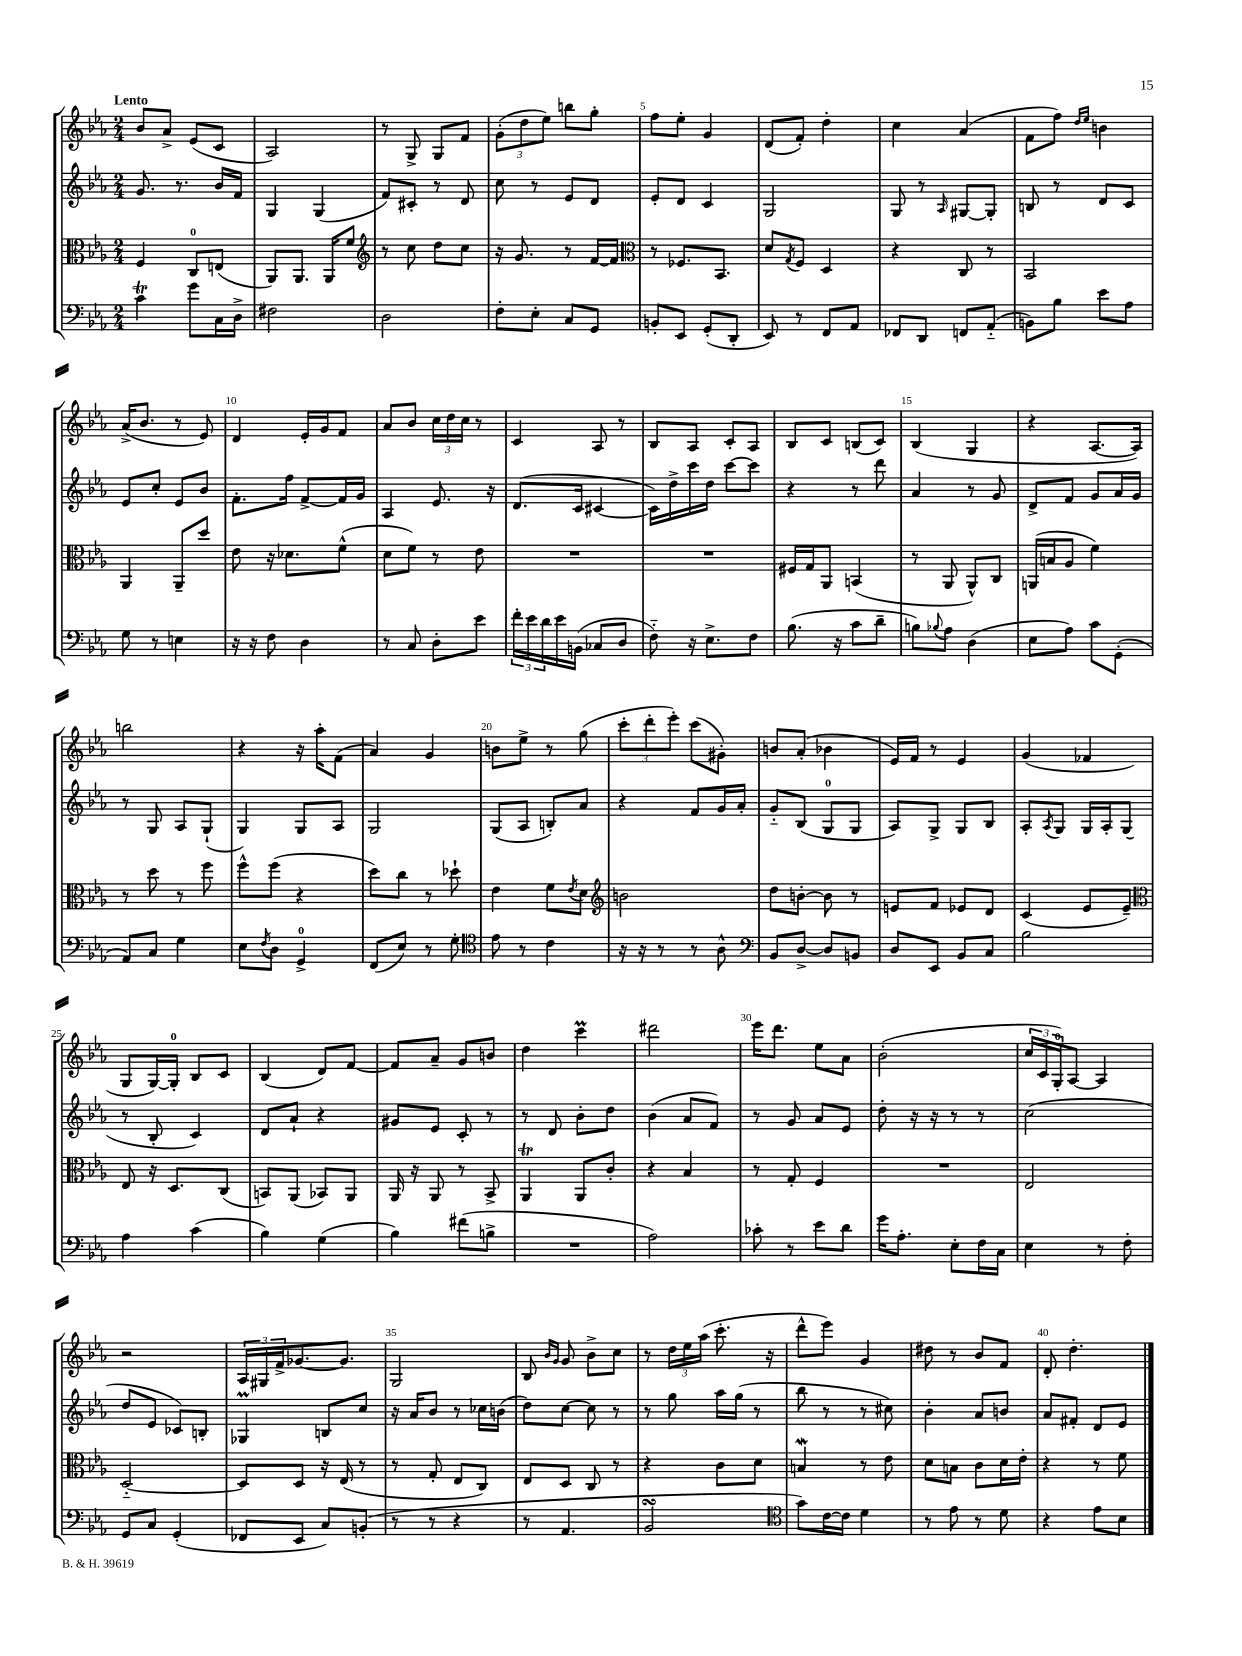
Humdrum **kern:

**kern	**kern	**kern	**kern
*staff4	*staff3	*staff2	*staff1
*clefF4	*clefC3	*clefG2	*clefG2
*k[b-e-a-]	*k[b-e-a-]	*k[b-e-a-]	*k[b-e-a-]
*M2/4	*M2/4	*M2/4	*M2/4
4c\	4F/	8.g/	8b-/L
.	.	.	8a-^/J
.	.	8.r	.
8g\L	8C/L	.	(8e-/L
16C\L	(8E/J	16b-/LL	8c/J
16D^\JJ	.	16f/JJ	.
=	=	=	=
2F#\	8AA-/L)	4G/	2A-/)
.	8.AA-/J	.	.
.	.	(4G/	.
.	16AA-/LK	.	.
.	8f/J	.	.
=	=	=	=
*	*clefG2	*	*
2D\	8r	8f/L)	8r
.	8cc\	8c#'/J	8G^/
.	8dd\L	8r	8G/L
.	8cc\J	8d/	8f/J
=	=	=	=
8F'\L	16r	8cc\	(12g'\L
.	8.g/	.	.
.	.	.	12dd\
8E-'\J	.	8r	.
.	.	.	12ee-\J)
8C/L	8r	8e-/L	8bb\L
8GG/J	[16f/LL	8d/J	8gg'\J
.	16f/]JJ	.	.
=	=	=	=
*	*clefC3	*	*
8BB'/L	8r	8e-'/L	8ff\L
8EE-/J	8.F-/L	8d/J	8ee-'\J
(8GG'/L	.	4c/	4g/
.	8.BB-/J	.	.
8DD'/J	.	.	.
=	=	=	=
8EE-/)	8d/L	2G/	(8d/L
.	8qG/	.	.
8r	8F/J	.	8f'/J)
8FF/L	4D/	.	4dd'\
8AA-/J	.	.	.
=	=	=	=
8FF-/L	4r	8G/	4cc\
8DD/J	.	8r	.
.	.	16qqA-/	.
8FF/L	8C/	[8G#/L	(4a-/
(8AA-'~/J	8r	8G#'/]J	.
=	=	=	=
8BB\L)	2BB-/	8B/	8f\L
8B-\J	.	8r	8ff\J)
.	.	.	16qqdd/LL
.	.	.	16qqee-/JJ
8e-\L	.	8d/L	4b\
8A-\J	.	8c/J	.
=	=	=	=
8G\	4AA-/	8e-/L	(16a-^/LK
.	.	.	8.b-/J
8r	.	8cc'/J	.
4E\	8AA-~/L	8e-/L	8r
.	8dd/J	8b-/J	8e-/)
=	=	=	=
16r	8e-\	8.f'\L	4d/
16r	.	.	.
8F\	16r	.	.
.	8.d-\L	16ff\Jk	.
4D\	.	[8f^/L	16e-'/LL
.	.	.	16g/J
.	(8f^^\J	16f/]L	8f/J
.	.	16g/JJ	.
=	=	=	=
8r	8d\L	4A-/	8a-/L
8C/	8f\J)	.	8b-/J
8D'\L	8r	8.e-/	24cc\LL
.	.	.	24dd\
.	.	.	24cc\JJ
8e-\J	8e-\	.	8r
.	.	16r	.
=	=	=	=
24f'\LL	2r	(8.d/L	4c/
24e-\	.	.	.
24d\	.	.	.
16e-\	.	.	.
(16BB\JJ	.	16c/Jk	.
8C-/L	.	[4c#/	8A-/
8D/J	.	.	8r
=	=	=	=
8F'~\)	2r	16c#\]LL)	8B-/L
.	.	16dd^\	.
16r	.	16ccc\	8A-/J
8.E-^\L	.	16dd\JJ	.
.	.	[8ccc\L	8c'/L
8F\J	.	8ccc\]J	8A-/J
=	=	=	=
(8.B-\	16F#/LL	4r	8B-/L
.	16G/J	.	.
.	8AA-/J	.	8c/J
16r	.	.	.
8c\L	(4BB/	8r	(8B/L
8d~\J	.	8ddd\	8c/J)
=	=	=	=
8B\L)	8r	4a-/	(4B-/
8qqB-/	.	.	.
8A-\J	8AA-/	.	.
(4D\	8AA-^^/L)	8r	4G/
.	8C/J	8g/	.
=	=	=	=
8E-\L	(16AA/LL	8d^/L	4r
.	16B/J	.	.
8A-\J)	8A-/J	8f/J	.
8c\L	4f\)	8g/L	[8.A-/L
(8GG'\J	.	16a-/L	.
.	.	16g/JJ	16A-/]Jk)
=	=	=	=
8AA-/L)	8r	8r	2bb\
8C/J	8dd\	8G/	.
4G\	8r	8A-/L	.
.	8ff\	(8G`/J	.
=	=	=	=
8E-\L	8ff^^\L	4G/)	4r
8qF/	.	.	.
8D\J	(8ff\J	.	.
4GG^/	4r	8G/L	16r
.	.	.	16aa-'\LK
.	.	8A-/J	(8f\J
=	=	=	=
(8FF/L	8dd\L)	2G/	4a-/)
8E-/J)	8cc\J	.	.
8r	8r	.	4g/
8G'\	8dd-`\	.	.
=	=	=	=
*clefC4	*	*	*
8e-\	4e-\	(8G/L	8b\L
8r	.	8A-/J	8ee-^\J
4c\	8f\L	8B'/L)	8r
.	8qe-/	.	.
.	8d\J	8a-/J	(8gg\
=	=	=	=
*	*clefG2	*	*
16r	2b\	4r	12ccc'\L
16r	.	.	.
.	.	.	12ddd'\
8r	.	.	.
.	.	.	12eee-'\J)
8r	.	8f/L	(8ccc\L
8A-^^\	.	16g/L	8g#'\J)
.	.	16a-'/JJ	.
=	=	=	=
*clefF4	*	*	*
8BB-/L	8dd\L	8g'~/L	8b/L
[8D^/J	[8b'\J	(8B-/J	(8a-'/J
8D/]L	8b\]	8G/L	4b-\
8BB/J	8r	8G/J	.
=	=	=	=
8D/L	8e/L	8A-/L)	16e-/LL)
.	.	.	16f/JJ
8EE-/J	8f/J	8G^/J	8r
8BB-/L	8e-/L	8G/L	4e-/
8C/J	8d/J	8B-/J	.
=	=	=	=
2B-\	(4c/	8A-'/L	(4g/
.	.	8qA-/	.
.	.	8G/J	.
.	8e-/L	16G/LL	4f-/
.	.	16A-'/J	.
.	8e-~/J)	(8G/J	.
=	=	=	=
*	*clefC3	*	*
4A-\	8E-/	8r	8G/L
.	16r	8B-'/	[16G/L)
.	8.D/L	.	16G'/]JJ
(4c\	.	4c/)	8B-/L
.	(8C/J	.	8c/J
=	=	=	=
4B-\)	8BB/L)	8d/L	(4B-/
.	(8AA-/J	8a-`/J	.
(4G\	8BB-/L)	4r	8d/L)
.	8AA-/J	.	[8f/J
=	=	=	=
4B-\)	16AA-/	8g#/L	8f/]L
.	16r	.	.
.	8AA-/	8e-/J	8a-~/J
(8f#\L	8r	8c'/	8g/L
8B^\J	8BB-^/	8r	8b/J
=	=	=	=
2r	4AA-/	8r	4dd\
.	.	8d/	.
.	8AA-/L	8b-'\L	4ccc\
.	8c'/J	8dd\J	.
=	=	=	=
2A-\)	4r	(4b-\	2ddd#\
.	4B-/	8a-/L	.
.	.	8f/J)	.
=	=	=	=
8c-'\	8r	8r	16eee-\LK
.	.	.	8.ddd\J
8r	8G'/	8g/	.
8e-\L	4F/	8a-/L	8ee-\L
8d\J	.	8e-/J	8a-\J
=	=	=	=
16g\LK	2r	8dd'\	(2b-'\
8.A-'\J	.	.	.
.	.	16r	.
.	.	16r	.
8E-'\L	.	8r	.
16F\L	.	8r	.
16C\JJ	.	.	.
=	=	=	=
4E-\	2E-/	(2cc\	24cc/LL
.	.	.	24c/
.	.	.	24G'/J)
.	.	.	[8A-/J
8r	.	.	4A-/]
8F'\	.	.	.
=	=	=	=
8GG/L	[2D'~/	8dd/L	2r
8C/J	.	8e-/J	.
(4GG'/	.	8c-/L)	.
.	.	8B'/J	.
=	=	=	=
8FF-/L	8D/]L	4G-/	24A-/LL
.	.	.	24G#/
.	.	.	24f^/J
8EE-/J	8D/J	.	[8.g-/
8C/L)	16r	8B/L	.
.	(16E-/	.	8.g-/]J
(8BB'/J	8r	8cc/J	.
=	=	=	=
8r	8r	16r	2G/
.	.	16a-/LK	.
8r	8G'/	8b-/J	.
4r	8E-/L	8r	.
.	8C/J)	16cc-\LL	.
.	.	(16b\JJ	.
=	=	=	=
8r	8E-/L	8dd\L)	8B-/
.	.	.	16qqb-/LL
.	.	.	16qqg/JJ
4.AA-/	8D/J	[8cc\J	8g/
.	8C/	8cc\]	8b-^\L
.	8r	8r	8cc\J
=	=	=	=
2BB-/	4r	8r	8r
.	.	8gg\	24dd\LL
.	.	.	24ee-\
.	.	.	(24aa-\JJ
.	8c\L	16aa-\LL	8.ccc'\
.	.	(16gg\JJ	.
.	8d\J	8r	.
.	.	.	16r
=	=	=	=
*clefC4	*	*	*
8g\L)	4B/	8bb-\	8ddd^^\L
[16c\L	.	8r	8eee-\J)
16c\]JJ	.	.	.
4d\	8r	8r	4g/
.	8e-\	8cc#\)	.
=	=	=	=
8r	8d\L	4b-'\	8dd#\
8e-\	8B\J	.	8r
8r	8c\L	8a-/L	8b-/L
8d\	16d\L	8b/J	8f/J
.	16e-'\JJ	.	.
=	=	=	=
4r	4r	8a-/L	8d'/
.	.	8f#'/J	4.dd'\
8e-\L	8r	8d/L	.
8B-\J	8f\	8e-/J	.
==	==	==	==
*-	*-	*-	*-
